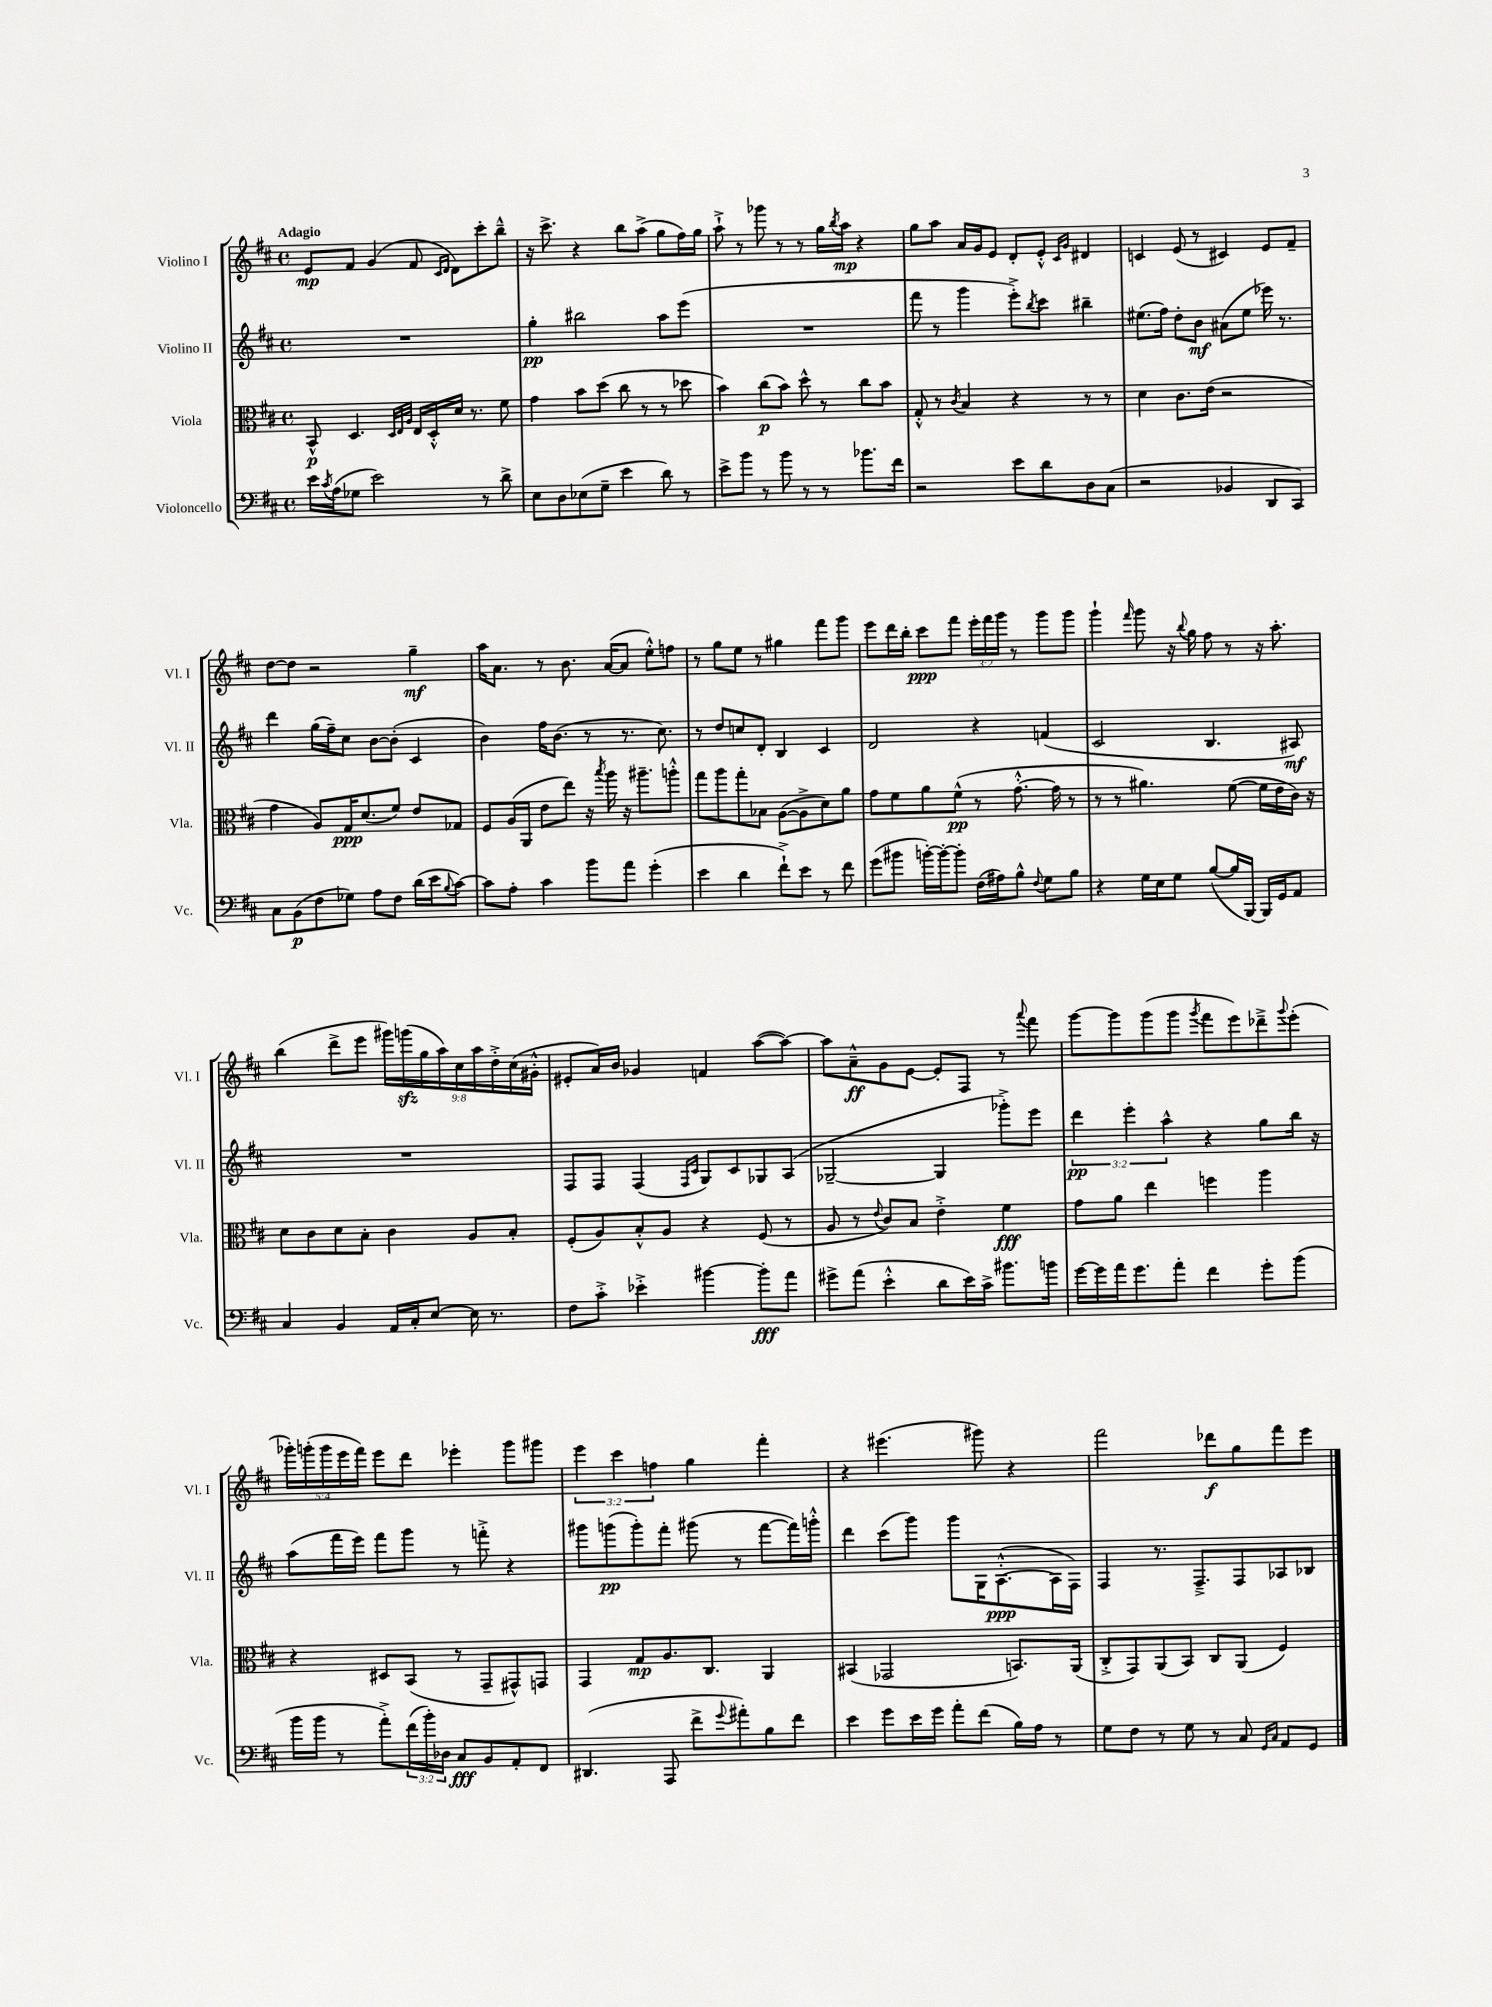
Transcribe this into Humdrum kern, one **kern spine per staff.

**kern	**dynam	**kern	**dynam	**kern	**dynam	**kern	**dynam
*part4	*part4	*part3	*part3	*part2	*part2	*part1	*part1
*staff4	*staff4	*staff3	*staff3	*staff2	*staff2	*staff1	*staff1
*I"Violoncello	*	*I"Viola	*	*I"Violino II	*	*I"Violino I	*
*I'Vc.	*	*I'Vla.	*	*I'Vl. II	*	*I'Vl. I	*
*clefF4	*	*clefC3	*	*clefG2	*	*clefG2	*
*k[f#c#]	*	*k[f#c#]	*	*k[f#c#]	*	*k[f#c#]	*
*M4/4	*	*M4/4	*	*M4/4	*	*M4/4	*
*met(c)	*	*met(c)	*	*met(c)	*	*met(c)	*
=1	=1	=1	=1	=1	=1	=1	=1
!	!	!	!	!	!	!LO:TX:a:B:t=Adagio	!
16e\LL	.	8BB^^/	p	1r	.	8e/L	mp
8qc#/	.	.	.	.	.	.	.
(16A\J	.	.	.	.	.	.	.
8G-X\J	.	4.D/	.	.	.	8f#/J	.
2e\)	.	.	.	.	.	(4g/	.
.	.	32qqD/LLL	.	.	.	.	.
.	.	32qqE/	.	.	.	.	.
.	.	32qqA/JJJ	.	.	.	.	.
.	.	16E/LL	.	.	.	8f#/	.
.	.	16D'^^/	.	.	.	.	.
.	.	.	.	.	.	16qqc#/LL	.
.	.	.	.	.	.	16qqd/JJ	.
.	.	16d/JJ	.	.	.	8d\L)	.
.	.	8.r	.	.	.	.	.
8r	.	.	.	.	.	8ccc#'\	.
8d^\	.	8f#\	.	.	.	8bb~^^\J	.
=2	=2	=2	=2	=2	=2	=2	=2
8E\L	.	4g\	.	4gg'\	pp	16r	.
.	.	.	.	.	.	8.ccc#^\	.
8D\	.	.	.	.	.	.	.
(8E-X\	.	8b\L	.	2bb#X\	.	4r	.
8G~\J	.	(8dd\J	.	.	.	.	.
4e\	.	8cc#\	.	.	.	8bb\L	.
.	.	8r	.	.	.	(8aa^\J	.
8d\)	.	8r	.	8aa\L	.	8gg\L	.
8r	.	8dd-X\	.	(8eee\J	.	16ff#\L)	.
.	.	.	.	.	.	16gg\JJ	.
=3	=3	=3	=3	=3	=3	=3	=3
8e^\L	.	4b\)	.	1r	.	8aa`^\	.
8b\J	.	.	.	.	.	8r	.
8r	.	(8cc#\L	p	.	.	8ggg-X\	.
8b\	.	8b\J)	.	.	.	8r	.
8r	.	8dd^^\	.	.	.	8r	.
8r	.	8r	.	.	.	16gg\LL	.
.	.	.	.	.	.	8qbb/	.
.	.	.	.	.	.	16aa\JJ	mp
8.b-X\L	.	8cc#\L	.	.	.	4r	.
.	.	8b\J	.	.	.	.	.
16f#\Jk	.	.	.	.	.	.	.
=4	=4	=4	=4	=4	=4	=4	=4
2r	.	8G'^^/	.	8fff#\	.	8gg\L	.
.	.	8r	.	8r	.	8aa\J	.
.	.	8qc#/	.	.	.	.	.
.	.	4B/	.	4ggg\	.	16a/LL	.
.	.	.	.	.	.	16g/J	.
.	.	.	.	.	.	8e/J	.
8e\L	.	4r	.	8eee'^\L)	.	8d'/L	.
.	.	.	.	8qbb/	.	.	.
8d\	.	.	.	8ccc#\J	.	8e'^^/J	.
.	.	.	.	.	.	16qqc#/LL	.
.	.	.	.	.	.	16qqg/JJ	.
8D\	.	8r	.	4bb#X~\	.	4d#X/	.
(8C#\J	.	8r	.	.	.	.	.
=5	=5	=5	=5	=5	=5	=5	=5
2r	.	4d\	.	(8.ee#X\L	.	4cn/	.
.	.	.	.	16ff#\Jk)	.	.	.
.	.	8.c#\L	.	8dd'\L	.	(8e/	.
.	.	.	.	8b\J	mf	8r	.
.	.	(16e\Jk	.	.	.	.	.
4BB-X/	.	2r	.	(8a#X\L	.	4c#X/)	.
.	.	.	.	8ee#\J	.	.	.
8DD/L	.	.	.	16eee-X\)	.	8e/L	.
.	.	.	.	8.r	.	.	.
8CC#/J)	.	.	.	.	.	8f#~/J	.
!!LO:LB:g=z
=6	=6	=6	=6	=6	=6	=6	=6
8C#\L	.	4g\	.	4ddd\	.	[8dd\L	.
(8BB\	p	.	.	.	.	8dd\J]	.
8F#\	.	8A/L)	.	(16gg\LL	.	2r	.
.	.	.	.	16ff#~\J)	.	.	.
8G-X\J)	.	16G/K	ppp	8cc#\J	.	.	.
.	.	(8.d/	.	.	.	.	.
8A\L	.	.	.	[8b\L	.	.	.
8F#\J	.	8f#/J)	.	(8b'\J]	.	.	.
(16d\LL	.	8e/L	.	4c#/	.	4gg~\	mf
16e\J	.	.	.	.	.	.	.
8qqB/	.	.	.	.	.	.	.
[8c#\J)	.	8G-X/J	.	.	.	.	.
=7	=7	=7	=7	=7	=7	=7	=7
8c#\L]	.	8F#/L	.	4b\)	.	16aa\KL	.
.	.	.	.	.	.	8.a\J	.
8A'\J	.	(16A/L	.	.	.	.	.
.	.	16AA/JJ	.	.	.	.	.
4c#\	.	8e\L	.	16ff#\KL	.	8r	.
.	.	.	.	(8.b\J	.	.	.
.	.	8ee\J)	.	.	.	8.b\	.
8b\L	.	16r	.	8r	.	.	.
.	.	8qbb/	.	.	.	.	.
.	.	16aa\	.	.	.	([16a/KL	.
8a\J	.	16r	.	8.r	.	8a/J]	.
.	.	8.aa#X~\L	.	.	.	.	.
(4g'\	.	.	.	.	.	8ee'^^\L)	.
.	.	.	.	8.cc#\)	.	.	.
.	.	8aan'^^\J	.	.	.	8ffn\J	.
=8	=8	=8	=8	=8	=8	=8	=8
4e\	.	8gg\L	.	8r	.	8r	.
.	.	8aa\	.	8dd/L	.	8gg\L	.
4d\	.	8gg'\	.	8ccn/	.	8ee\J	.
.	.	8B-X\J	.	8d'/J	.	8r	.
8f#`^\L)	.	([8A\L	.	4B/	.	4gg#X\	.
8e\J	.	8A^\]	.	.	.	.	.
8r	.	8d\)	.	4c#/	.	8fff#\L	.
8f#\	.	8a\J	.	.	.	8ggg\J	.
=9	=9	=9	=9	=9	=9	=9	=9
(8g\L	.	8g\L	.	2d/	.	8eee\L	.
8b#X\J	.	8f#\	.	.	.	16ddd\L	.
.	.	.	.	.	.	16bb'\JJ	.
[16bn'\LL)	.	8a\	.	.	.	8ccc#\L	ppp
16b'\J_	.	.	.	.	.	.	.
8b'\J]	.	(8f#^^\J	pp	.	.	8fff#\J	.
(16F#\LL	.	8r	.	4r	.	24eee'\LL	.
.	.	.	.	.	.	24fff#\	.
16A#X\J)	.	.	.	.	.	.	.
.	.	.	.	.	.	24ggg\JJ	.
8B^^\J	.	[8.g'^^\	.	.	.	8r	.
8qqF#/	.	.	.	.	.	.	.
8G\L	.	.	.	(4fn/	.	8ggg\L	.
.	.	16g\]	.	.	.	.	.
8B\J	.	8r	.	.	.	8ggg\J	.
=10	=10	=10	=10	=10	=10	=10	=10
4r	.	8r	.	2c#/	.	4ggg`\	.
.	.	8r	.	.	.	.	.
.	.	.	.	.	.	16qqfff#/	.
16G\LL	.	4.a#X\)	.	.	.	8ggg\	.
16E\J	.	.	.	.	.	.	.
8G\J	.	.	.	.	.	16r	.
.	.	.	.	.	.	8qqbb/	.
.	.	.	.	.	.	16gg\	.
([8B/L	.	.	.	4.B/	.	8ff#\	.
16B/L]	.	([8f#\	.	.	.	8r	.
[16BBB/JJ)	.	.	.	.	.	.	.
16BBB/LL]	.	16f#\LL]	.	.	.	16r	.
16GG/J	.	16e\	.	.	.	8.aa'\	.
8AA/J	.	16c#\JJ)	.	8A#X/)	mf	.	.
.	.	16r	.	.	.	.	.
!!LO:LB:g=z
=11	=11	=11	=11	=11	=11	=11	=11
4C#/	.	8d\L	.	1r	.	(4bb\	.
.	.	8c#\	.	.	.	.	.
4BB/	.	8d\	.	.	.	8ddd^\L	.
.	.	8B'\J	.	.	.	8eee\J	.
16AA/LL	.	4c#\	.	.	.	18ggg#X\LL)	.
.	.	.	.	.	.	(18gggnzz\	.
16C#'/J	.	.	.	.	.	.	.
.	.	.	.	.	.	18gg\	.
[8E/J	.	.	.	.	.	.	.
.	.	.	.	.	.	18aa\)	.
.	.	.	.	.	.	18cc#\	.
16E\]	.	8A/L	.	.	.	.	.
.	.	.	.	.	.	18aa\	.
8.r	.	.	.	.	.	.	.
.	.	.	.	.	.	18dd'^\	.
.	.	8B'/J	.	.	.	.	.
.	.	.	.	.	.	(18cc#\	.
.	.	.	.	.	.	18g#X'^^\JJ	.
=12	=12	=12	=12	=12	=12	=12	=12
8F#\L	.	(8F#'/L	.	8F#/L	.	8e#X'/L	.
8c#'^\J	.	8A/)	.	8F#/J	.	16a/L)	.
.	.	.	.	.	.	16b/JJ	.
4e-X'^\	.	8B'^^/	.	(4F#/	.	4g-X/	.
.	.	8A/J	.	.	.	.	.
.	.	.	.	16qqF#/LL	.	.	.
.	.	.	.	16qqc#/JJ	.	.	.
[4b#X\	.	4r	.	8G/L)	.	4fn/	.
.	.	.	.	8c#/	.	.	.
8b#'\L]	fff	(8F#/	.	8G-X/	.	([8aa\L	.
8a\J	.	8r	.	(8A/J	.	8aa\J_)	.
=13	=13	=13	=13	=13	=13	=13	=13
8g#X^\L	.	8A/	.	[2G-X~/	.	8aa\L]	.
(8a\J	.	8r	.	.	.	8a~^^\	ff
.	.	8qqe/	.	.	.	.	.
4e'^^\	.	8c#/L)	.	.	.	8g\	.
.	.	8B/J	.	.	.	[8e\J	.
8d\L	.	4e'^\	.	4G-/]	.	8e'/L]	.
16e\L)	.	.	.	.	.	8F#/J	.
16c#^\JJ	.	.	.	.	.	.	.
8.b#X\L	.	4f#\	fff	8ggg-X'^\L)	.	8r	.
.	.	.	.	.	.	8qqaaa/	.
.	.	.	.	8eee\J	.	8fff#\	.
16bn\Jk	.	.	.	.	.	.	.
=14	=14	=14	=14	=14	=14	=14	=14
[16g\LL	.	8g\L	.	6ddd\	pp	[8ggg\L	.
16g\]	.	.	.	.	.	.	.
16a\J	.	8a\J	.	.	.	8ggg\]	.
.	.	.	.	6eee'\	.	.	.
8.g\	.	.	.	.	.	.	.
.	.	4ee\	.	.	.	(8ggg\	.
.	.	.	.	6aa^^\	.	.	.
8a'\J	.	.	.	.	.	8ggg\J	.
.	.	.	.	.	.	8qggg/	.
4f#\	.	4ffn\	.	4r	.	8fff#\L	.
.	.	.	.	.	.	8eee\)	.
8g'\L	.	4aa\	.	8gg\L	.	8ddd-X~^\	.
.	.	.	.	.	.	8qqggg/	.
(8b\J	.	.	.	16bb\Jk	.	(8eee'\J	.
.	.	.	.	16r	.	.	.
!!LO:LB:g=z
=15	=15	=15	=15	=15	=15	=15	=15
16b\LL	.	4r	.	(8aa\L	.	20ggg-X'\LL)	.
.	.	.	.	.	.	(20gggn'\	.
16b\JJ	.	.	.	.	.	.	.
.	.	.	.	.	.	20ggg\	.
8r	.	.	.	16fff#\L	.	.	.
.	.	.	.	.	.	20eee\	.
.	.	.	.	16eee\JJ)	.	.	.
.	.	.	.	.	.	20fff#\JJ)	.
8a'^\L)	.	8D#X/L	.	8fff#\L	.	8eee\L	.
(24f#\L	.	(8BB/J	.	8ggg\J	.	8ddd\J	.
24b'\)	.	.	.	.	.	.	.
24D-X\JJ	.	.	.	.	.	.	.
8C#/L	fff	8r	.	8r	.	4eee-X'\	.
8BB/	.	8GG~/L	.	8fffn'^\	.	.	.
8AA'/	.	8GG#X^^/)	.	4r	.	8ggg\L	.
8FF#/J	.	8GGn/J	.	.	.	8ggg#X\J	.
=16	=16	=16	=16	=16	=16	=16	=16
(4.DD#X/	.	4GG/	.	8ggg#X\L	.	6eee\	.
.	.	.	.	(8gggn\	pp	.	.
.	.	.	.	.	.	6ccc#\	.
.	.	8G/L	mp	8ggg'\)	.	.	.
.	.	.	.	.	.	6ffn\	.
8AAA/	.	8.A/	.	8fff#'\J	.	.	.
8f#^\L	.	.	.	(8ggg#X\	.	4gg\	.
.	.	8.C#/J	.	.	.	.	.
8qqg/	.	.	.	.	.	.	.
8a#X'\)	.	.	.	8r	.	.	.
8B\	.	4AA/	.	[8fff#\L	.	4fff#'\	.
8f#\J	.	.	.	16fff#\L])	.	.	.
.	.	.	.	16gggn'^^\JJ	.	.	.
=17	=17	=17	=17	=17	=17	=17	=17
4e\	.	(4BB#X/	.	4ddd\	.	4r	.
8g\L	.	2GG-X/	.	(8ccc#\L	.	(4.eee#X\	.
16e\L	.	.	.	8ggg\J)	.	.	.
16g\JJ	.	.	.	.	.	.	.
8a'\L	.	.	.	8ggg\L	.	.	.
(8f#\J	.	.	.	16G\K	.	8ggg#X\)	.
.	.	.	.	([8.A'^^\	ppp	.	.
16B\LL)	.	8.BBn/L)	.	.	.	4r	.
16A\JJ	.	.	.	.	.	.	.
8r	.	.	.	16A\L]	.	.	.
.	.	(16AA/Jk	.	16F#\JJ)	.	.	.
=18	=18	=18	=18	=18	=18	=18	=18
8G\L	.	8C#'^/L	.	4F#/	.	2fff#\	.
8F#\J	.	8GG/)	.	.	.	.	.
8r	.	(8AA/	.	8.r	.	.	.
8G\	.	8BB/J)	.	.	.	.	.
.	.	.	.	8.F#~^/L	.	.	.
8r	.	8C#/L	.	.	.	8ddd-X\L	f
8C#/	.	(8AA/J	.	8F#/	.	8gg\	.
16qqGG/LL	.	.	.	.	.	.	.
16qqC#/JJ	.	.	.	.	.	.	.
8AA/L	.	4F#/)	.	8A-X/	.	8fff#\	.
8GG/J	.	.	.	8B-X/J	.	8eee\J	.
==	==	==	==	==	==	==	==
*-	*-	*-	*-	*-	*-	*-	*-
